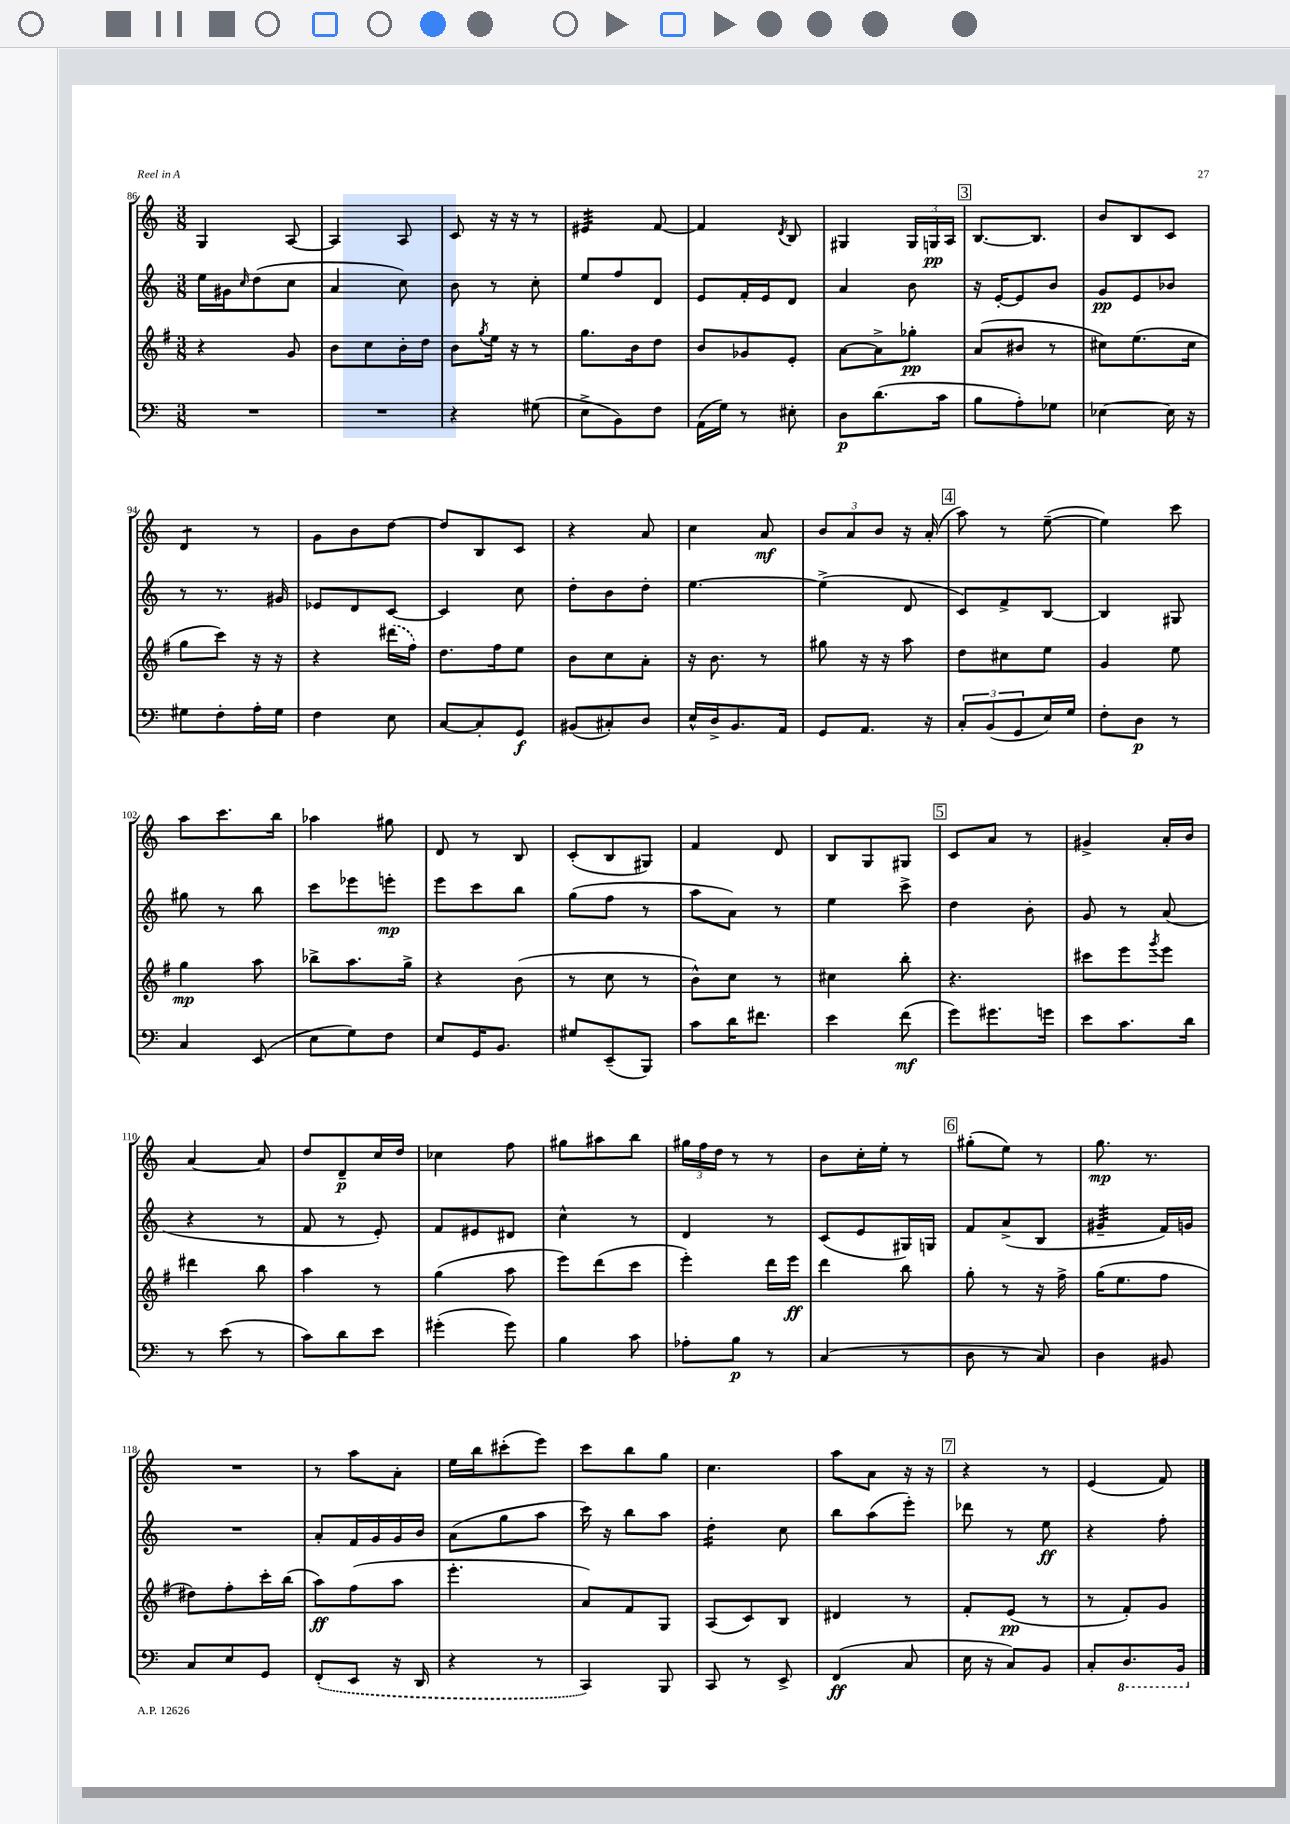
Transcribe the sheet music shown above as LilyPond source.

<<
\new StaffGroup <<
\new Staff = "s0" {
    \clef treble \key c \major \numericTimeSignature \time 3/8
    g4 a8~ |
    a4 a8 |
    c'8 r16 r16 r8 |
    eis'4:32 f'8~ |
    f'4 \acciaccatura { d'8 } b8 |
    gis4 \tuplet 3/2 { gis16 g16\pp a16 } |
    \mark \markup { \box "3" } b8.~ b8. |
    b'8 b8 c'8 |
    d'4:8 r8 |
    g'8 b'8 d''8~ |
    d''8 b8 c'8 |
    r4 a'8 |
    c''4 a'8\mf |
    \tuplet 3/2 { b'8 a'8 b'8 } r16 a'16-.( |
    \mark \markup { \box "4" } a''8) r8 e''8~--( |
    e''4) c'''8 |
    a''8 c'''8. b''16 |
    aes''4 gis''8 |
    d'8 r8 b8 |
    c'8-.( b8 gis8) |
    f'4 d'8 |
    b8 g8 gis8 |
    \mark \markup { \box "5" } c'8 a'8 r8 |
    gis'4-> a'16-. b'16 |
    a'4~ a'8 |
    d''8 d'8--\p c''16 d''16 |
    ces''4 f''8 |
    gis''8 ais''8 b''8 |
    \tuplet 3/2 { gis''16 f''16 d''16 } r8 r8 |
    b'8 c''16-. e''16-. r8 |
    \mark \markup { \box "6" } gis''8-.( e''8) r8 |
    g''8.\mp r8. |
    R4. |
    r8 a''8 a'8-. |
    e''16 b''16 cis'''8-.( e'''8) |
    c'''8 b''8 g''8 |
    c''4. |
    a''8 a'8 r16 r16 |
    \mark \markup { \box "7" } r4 r8 |
    e'4( f'8) \bar "|." |
}
\new Staff = "s1" {
    \clef treble \key c \major \numericTimeSignature \time 3/8
    e''16 gis'16 \grace { c''16 } d''8( c''8 |
    a'4 c''8) |
    b'8 r8 c''8-. |
    e''8 f''8 d'8 |
    e'8 f'16-. e'16 d'8 |
    a'4 b'8 |
    \mark \markup { \box "3" } r16 e'16~-. e'8 b'8 |
    g'8\pp e'8 bes'8 |
    r8 r8. gis'16 |
    ees'8 d'8 c'8~ |
    c'4 c''8 |
    d''8-. b'8 d''8-. |
    e''4.~ |
    e''4->( d'8 |
    \mark \markup { \box "4" } c'8) f'8-> b8~ |
    b4 gis8 |
    gis''8 r8 b''8 |
    c'''8 ees'''8 e'''8-.\mp |
    e'''8 c'''8 b''8 |
    g''8( f''8 r8 |
    a''8 a'8) r8 |
    e''4 c'''8-> |
    \mark \markup { \box "5" } d''4 b'8-. |
    g'8 r8 a'8( |
    r4 r8 |
    f'8 r8 e'8-.) |
    f'8 eis'8 dis'8 |
    c''4-^ r8 |
    d'4 r8 |
    c'8( e'8 gis16) g16 |
    \mark \markup { \box "6" } f'8 a'8->( b8 |
    gis'4:32-- f'16) g'16 |
    R4. |
    a'8-. f'16 g'16 g'16 b'16 |
    a'8( g''8 a''8 |
    c'''16) r16 b''8 a''8 |
    d''4:16-. c''8 |
    b''8 a''8( e'''8-.) |
    \mark \markup { \box "7" } des'''8 r8 e''8\ff |
    r4 f''8-. \bar "|." |
}
\new Staff = "s2" {
    \clef treble \key g \major \numericTimeSignature \time 3/8
    r4 g'8 |
    b'8 c''8 b'16-. d''16 |
    b'8 \acciaccatura { g''8 } e''16 r16 r8 |
    g''8. b'16 d''8 |
    b'8 ges'8 e'8-. |
    a'8~ a'8-> ges''8-.\pp |
    \mark \markup { \box "3" } a'8( bis'8 r8 |
    cis''8) e''8.( cis''16 |
    g''8 c'''8) r16 r16 |
    r4 \once \slurDashed dis'''16( fis''16) |
    d''8. fis''16 e''8 |
    b'8 c''8 a'8-. |
    r16 b'8. r8 |
    gis''8 r16 r16 a''8 |
    \mark \markup { \box "4" } d''8 cis''8 e''8 |
    g'4 e''8 |
    g''4\mp a''8 |
    bes''8-> a''8. g''16-> |
    r4 b'8( |
    r8 c''8 r8 |
    b'8-^) c''8 r8 |
    cis''4 b''8-. |
    \mark \markup { \box "5" } r4. |
    cis'''8 e'''8 \acciaccatura { g'''8 } e'''8 |
    dis'''4 b''8 |
    a''4 r8 |
    g''4( a''8 |
    e'''8) d'''8( c'''8 |
    e'''4-.) d'''16 e'''16\ff |
    d'''4 b''8 |
    \mark \markup { \box "6" } g''8-. r8 r16 fis''16-> |
    g''16( e''8. fis''8 |
    dis''8) fis''8-. c'''16-. b''16( |
    a''8\ff) fis''8( a''8 |
    e'''4.-. |
    a'8) fis'8 g8 |
    a8( c'8) b8 |
    dis'4 r8 |
    \mark \markup { \box "7" } fis'8-. e'8\pp( r8 |
    r8 fis'8-.) g'8 \bar "|." |
}
\new Staff = "s3" {
    \clef bass \key c \major \numericTimeSignature \time 3/8
    R4. |
    R4. |
    r4 gis8( |
    e8-> b,8) f8 |
    a,16( g16) r8 eis8-. |
    d8\p d'8.( c'16 |
    \mark \markup { \box "3" } b8 a8-.) ges8 |
    ees4~ ees16 r16 |
    gis8 f8-. a16-. gis16 |
    f4 e8 |
    c8~ c8-. g,8\f |
    bis,8( cis8-.) d8 |
    e16-^ d16-> b,8. a,16 |
    g,8 a,8. r16 |
    \mark \markup { \box "4" } \tuplet 3/2 { c8-. b,8( g,8 } e16) g16 |
    f8-. d8\p r8 |
    c4 e,8( |
    e8 g8) f8 |
    e8 g,16 b,8. |
    gis8 e,8--( b,,8) |
    c'8 d'16 fis'8. |
    e'4 f'8\mf( |
    \mark \markup { \box "5" } g'8) gis'8. g'16 |
    e'8 c'8. d'16 |
    r8 e'8( r8 |
    c'8) d'8 e'8 |
    gis'4-.( gis'8) |
    b4 c'8 |
    aes8-. b8\p r8 |
    c4( r8 |
    \mark \markup { \box "6" } d8 r8 c8) |
    d4 bis,8 |
    c8 e8 g,8 |
    \once \slurDashed f,8-.( e,8 r16 d,16 |
    r4 r8 |
    c,4) b,,8 |
    c,8 r8 e,8-> |
    f,4\ff( c8 |
    \mark \markup { \box "7" } e16 r16 c8) b,8 |
    c8-. \ottava #-1 d,8. b,,16 \ottava #0 \bar "|." |
}
>>
>>
\layout { \context { \Score currentBarNumber = #86 } }
